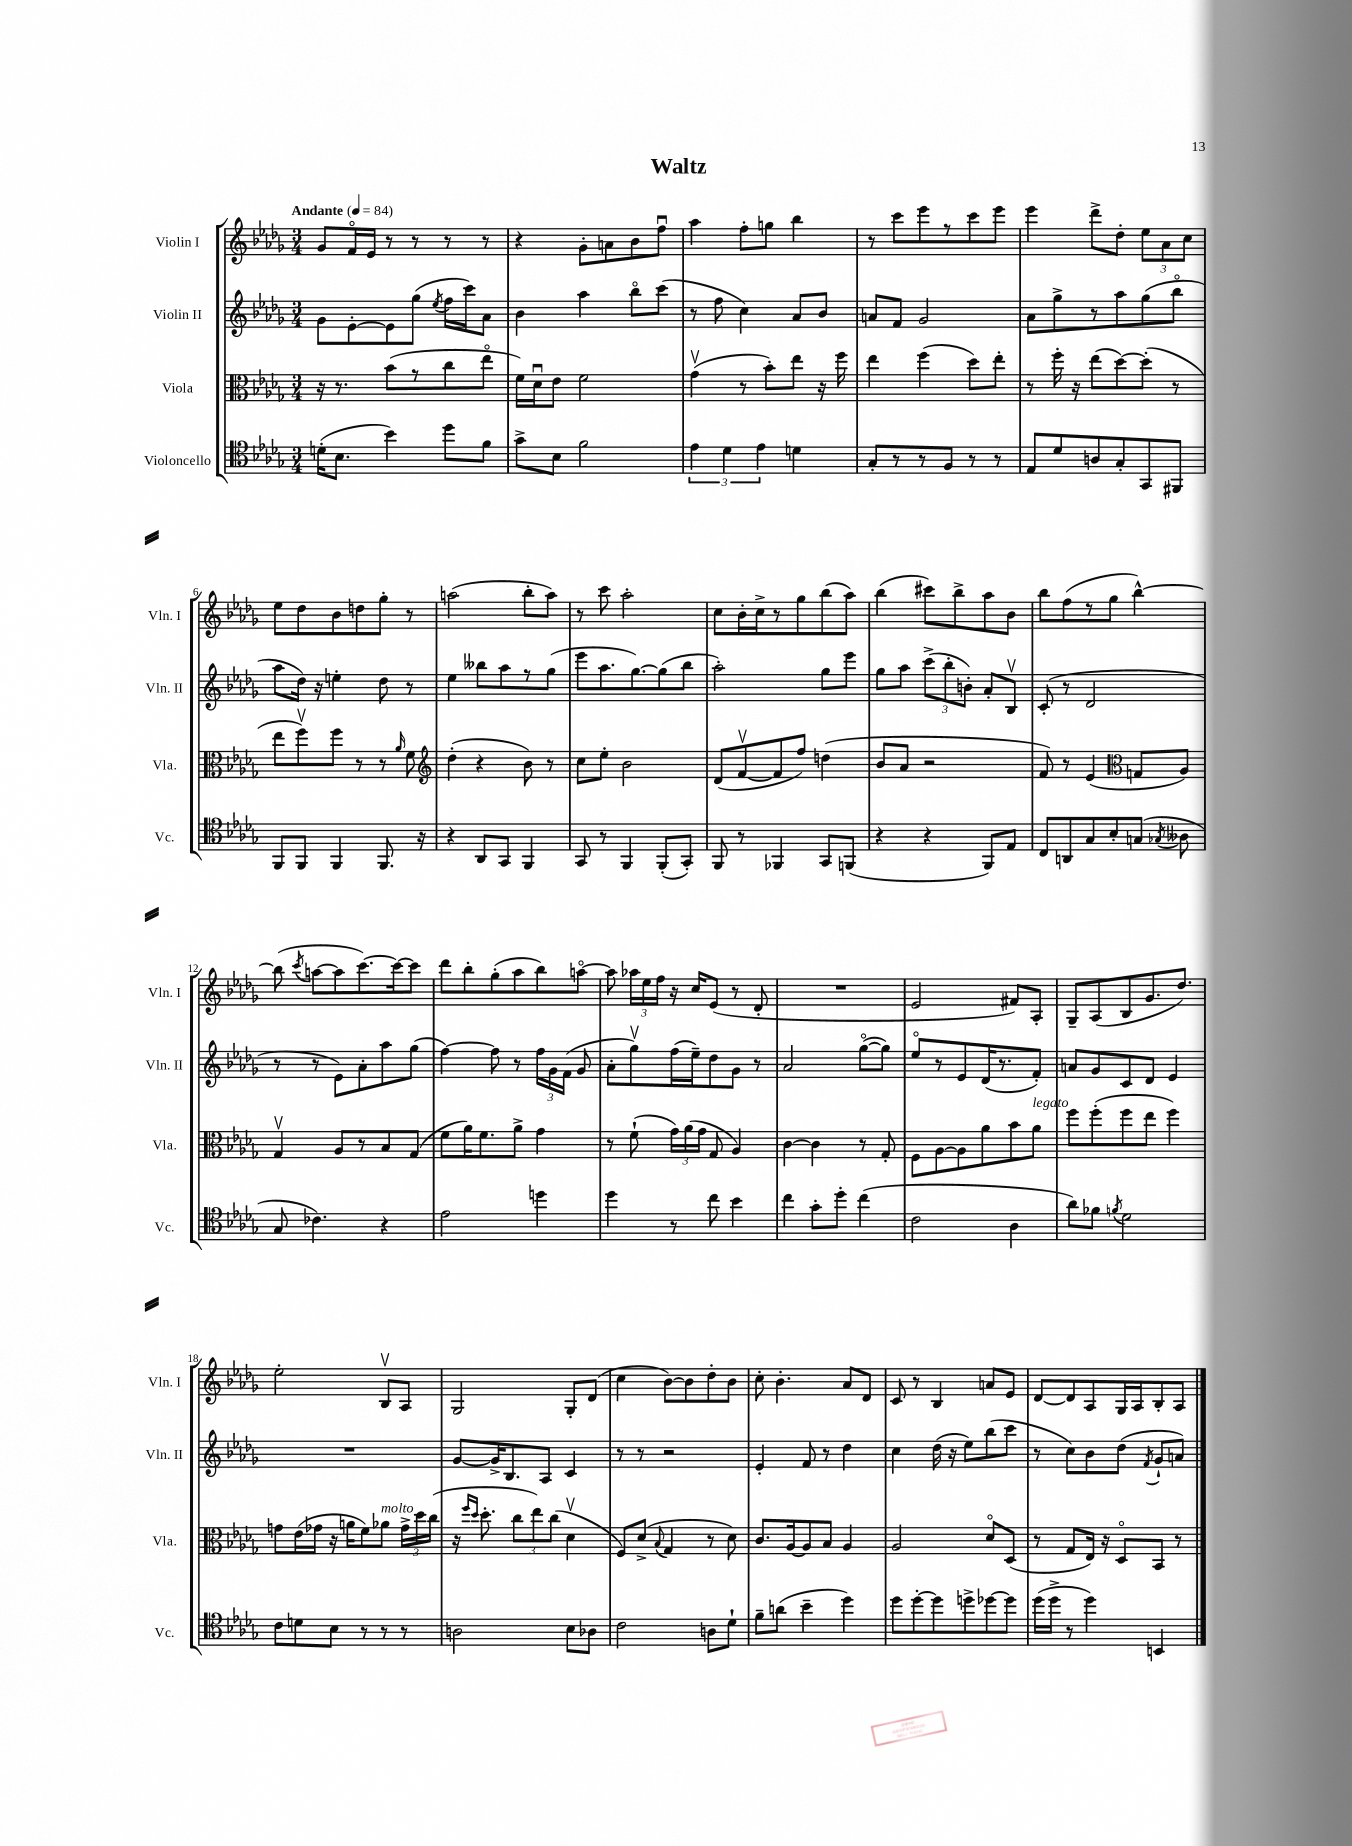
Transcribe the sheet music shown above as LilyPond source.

\header { title = "Waltz" }
<<
\new StaffGroup <<
\new Staff = "s0" \with { instrumentName = "Violin I" shortInstrumentName = "Vln. I" } {
    \clef treble \key des \major \numericTimeSignature \time 3/4 \tempo "Andante" 4 = 84
    \autoBeamOff ges'8[ f'16\flageolet ees'16] r8 r8 r8 r8 |
    r4 ges'8[-. a'8 bes'8 f''8]\downbow |
    aes''4 f''8[-. g''8] bes''4 |
    r8 c'''8[ ees'''8 r8 c'''8 ees'''8] |
    ees'''4 des'''8[-> des''8]-. \tuplet 3/2 { ees''8[ aes'8 c''8] } |
    ees''8[ des''8 bes'8 d''8 ges''8]-. r8 |
    a''2( bes''8[-. a''8]) |
    r8 c'''8 aes''2-. |
    c''8[ bes'16-. c''16-> r8 ges''8 bes''8( aes''8]) |
    bes''4( cis'''8[) bes''8-> aes''8 bes'8] |
    bes''8[ f''8( r8 ges''8] bes''4~-^) |
    bes''8( \acciaccatura { c'''8 } a''8[~ a''8 c'''8.~) c'''16~ c'''8] |
    des'''8[ bes''8-. ges''8-.( aes''8 bes''8) a''8]~\flageolet |
    a''8 \tuplet 3/2 { aes''16[ ees''16 f''16] } r16 c''16[ ees'8]( r8 des'8-. |
    R2. |
    ees'2 fis'8[) aes8]-. |
    ges8[-- aes8( bes8 ges'8. des''8.]) |
    ees''2-. bes8[\upbow aes8] |
    ges2 ges8[-. des'8]( |
    c''4 bes'8[~) bes'8 des''8-. bes'8] |
    c''8-. bes'4.-. aes'8[ des'8] |
    c'8 r8 bes4 a'8[ ees'8] |
    des'8[~ des'8 aes8 ges16 aes16 bes8-. aes8] \bar "|." |
}
\new Staff = "s1" \with { instrumentName = "Violin II" shortInstrumentName = "Vln. II" } {
    \clef treble \key des \major \numericTimeSignature \time 3/4
    \autoBeamOff ges'8[ ees'8~-. ees'8 ges''8]( \acciaccatura { ees''8 } f''16[ c'''16) aes'8] |
    bes'4 aes''4 bes''8[\flageolet c'''8]( |
    r8 f''8 c''4) aes'8[ bes'8] |
    a'8[ f'8] ges'2 |
    aes'8[ ges''8-> r8 aes''8 ges''8( bes''8]\flageolet |
    aes''8[ des''16]) r16 e''4-. des''8 r8 |
    ees''4 beses''8[ aes''8 r8 ges''8]( |
    ees'''8[ aes''8. ges''8.~) ges''8( bes''8] |
    aes''2-.) ges''8[ ees'''8] |
    ges''8[ aes''8] \tuplet 3/2 { c'''8[->( bes''8-. b'8]-.) } aes'8[-. bes8]\upbow |
    c'8-.( r8 des'2 |
    r8 r8 ees'8[) aes'8-. aes''8 ges''8]( |
    f''4~) f''8 r8 \tuplet 3/2 { f''16[ ges'16 f'16]( } ges'8 |
    aes'8[-. ges''8\upbow) f''16( ees''16--) des''8 ges'8] r8 |
    aes'2 ges''8[~\flageolet( ges''8]) |
    ees''8[\flageolet r8 ees'8 des'16( r8. f'8]-.) |
    a'8[ ges'8 c'8 des'8] ees'4 |
    R2. |
    ges'8[~ ges'16-> bes8. aes8] c'4 |
    r8 r8 r2 |
    ees'4-. f'8 r8 des''4 |
    c''4 des''16( r16 ees''8[) bes''8( c'''8] |
    r8 c''8[) bes'8 des''8]( \acciaccatura { f'8 } ges'8[-! a'8]) \bar "|." |
}
\new Staff = "s2" \with { instrumentName = "Viola" shortInstrumentName = "Vla." } {
    \clef alto \key des \major \numericTimeSignature \time 3/4
    \autoBeamOff r16 r8. bes'8[( r8 c''8 ees''8]\flageolet |
    f'16[) des'16\downbow ees'8] f'2 |
    ges'4\upbow( r8 bes'8[-.) ees''8] r16 f''16 |
    ees''4 f''4( des''8[) ees''8]-. |
    r8 f''16-. r16 ees''8[( des''8~) des''8]-.( r8 |
    ees''8[ f''8\upbow) f''8] r8 r8 \grace { aes'16 } f'8 |
    \clef treble des''4-.( r4 bes'8) r8 |
    c''8[ ees''8]-. bes'2 |
    des'8[( f'8~\upbow f'8 f''8]) d''4( |
    bes'8[ aes'8] r2 |
    f'8) r8 ees'4( \clef alto g8[ aes8]) |
    ges4\upbow aes8[ r8 bes8 ges8]( |
    f'8[ aes'16) f'8. aes'8]-> ges'4 |
    r8 f'8-!( \tuplet 3/2 { ges'16[) aes'16( ges'16] } ges8 aes4) |
    c'4~ c'4 r8 ges8-. |
    f8[ aes8~ aes8 aes'8 bes'8 aes'8]^\markup { \italic "legato" } |
    f''8[ f''8-.( f''8 ees''8] f''4) |
    g'8[ ees'16( ges'16] r16 a'16[ f'8) aes'8]^\markup { \italic "molto" } \tuplet 3/2 { ges'16[-> des''16 c''16]( } |
    r16 \grace { f''16[ des''16] } des''8.-. \tuplet 3/2 { c''8[ ees''8) c''8]( } des'4\upbow |
    f8[) des'8]->( \appoggiatura { bes8 } ges4 r8 des'8) |
    c'8.[ aes16~ aes8 bes8] aes4 |
    aes2 des'8[\flageolet des8]( |
    r8 ges8[ ees16]) r16 des8[\flageolet bes,8] r8 \bar "|." |
}
\new Staff = "s3" \with { instrumentName = "Violoncello" shortInstrumentName = "Vc." } {
    \clef tenor \key des \major \numericTimeSignature \time 3/4
    \autoBeamOff d'16[-.( bes8.] bes'4) des''8[ f'8] |
    ges'8[-> bes8] f'2 |
    \tuplet 3/2 { ees'4 des'4 ees'4 } d'4 |
    ges8[-. r8 r8 f8] r8 r8 |
    ees8[ des'8 a8 ges8-. ges,8 fis,8] |
    f,8[ f,8] f,4 f,8. r16 |
    r4 aes,8[ ges,8] f,4 |
    ges,8 r8 f,4 f,8[-.( ges,8]-.) |
    f,8 r8 fes,4 ges,8[ f,8]( |
    r4 r4 f,8[) ees8] |
    c8[ a,8 ges8 bes8-. g8]( \acciaccatura { ges8 } aeses8 |
    ges8 ces'4.) r4 |
    ees'2 d''4 |
    des''4 r8 c''8 bes'4 |
    c''4 ges'8[-. des''8]-. c''4( |
    c'2 aes4 |
    aes'8[) fes'8] \acciaccatura { f'8 } des'2 |
    c'8[ d'8 bes8] r8 r8 r8 |
    a2 bes8[ aes8] |
    c'2 a8[ des'8]-! |
    f'8[-- a'8]( bes'4-- des''4) |
    des''8[ des''8~-. des''8 d''8-> des''8~ des''8] |
    des''16[( des''16]-> r8 des''4) b,4 \bar "|." |
}
>>
>>
